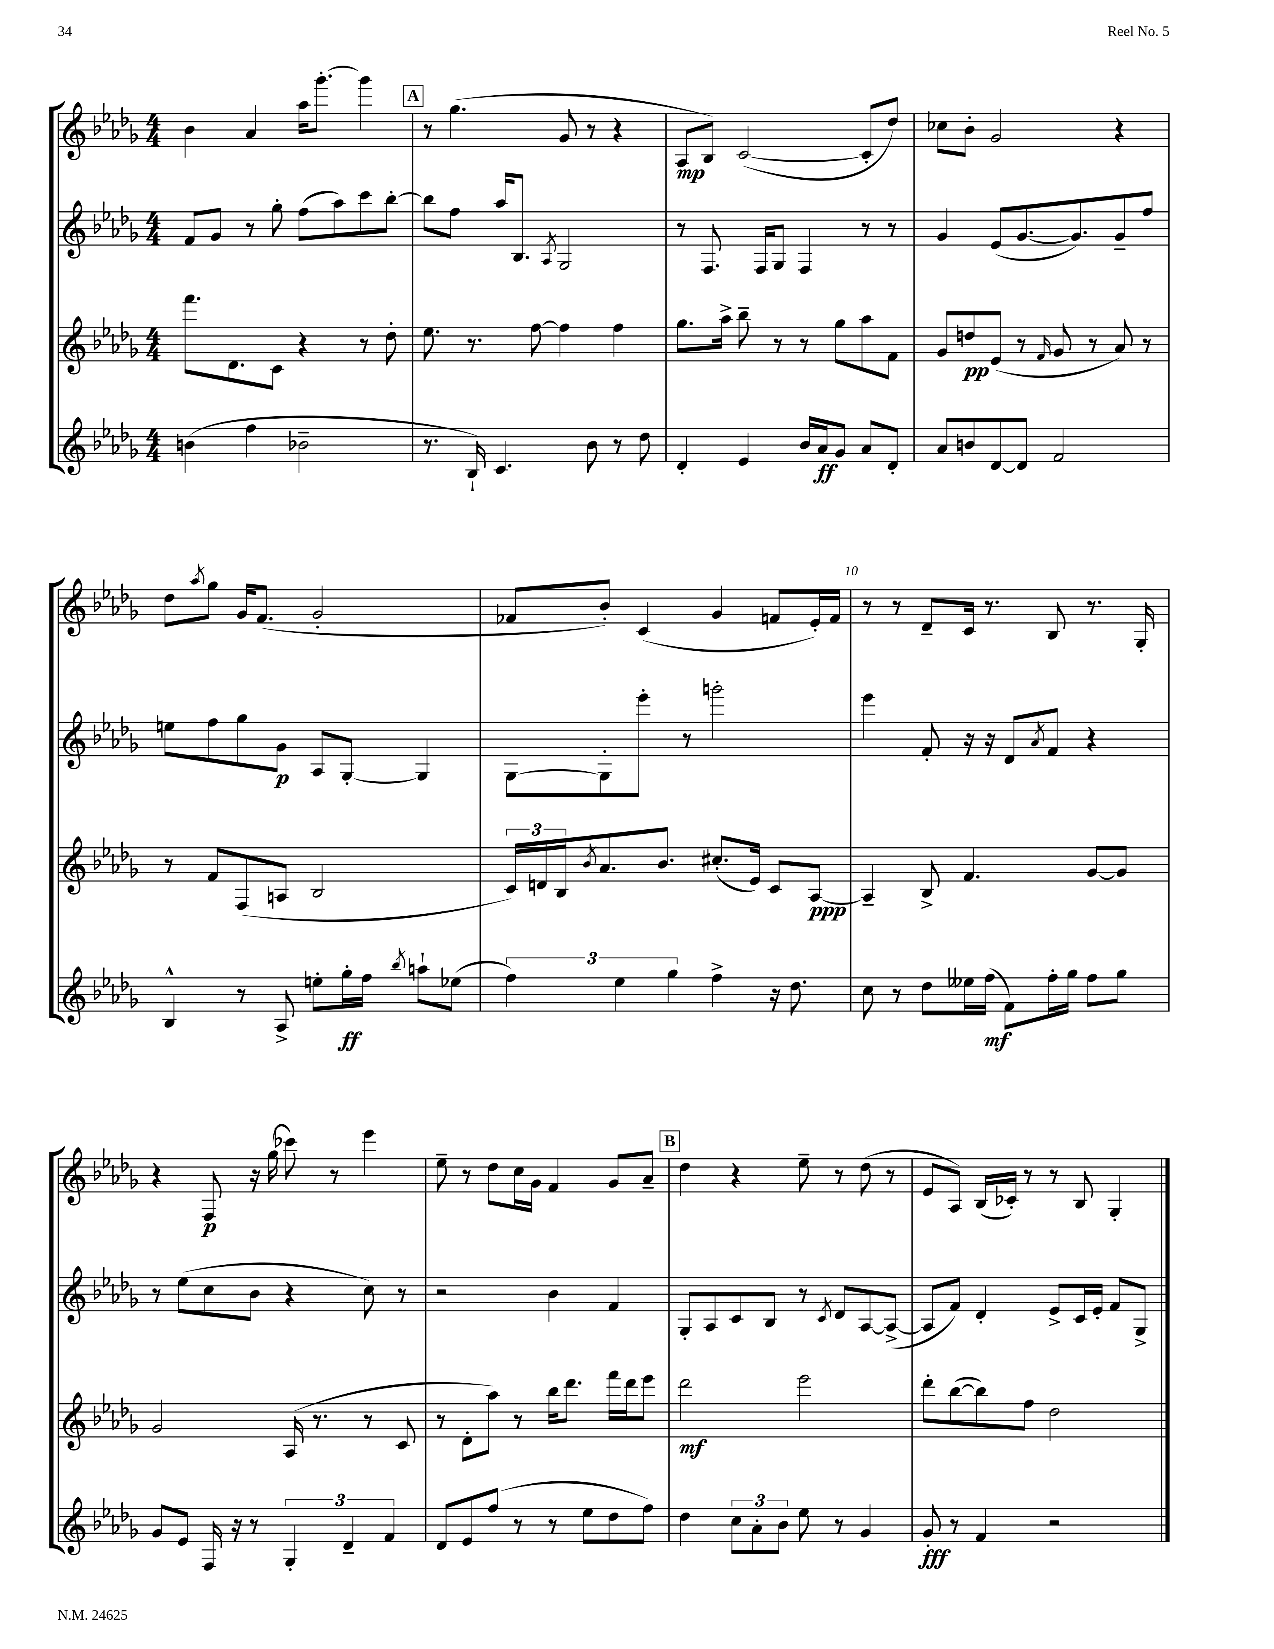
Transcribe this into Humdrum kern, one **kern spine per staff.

**kern	**dynam	**kern	**dynam	**kern	**dynam	**kern	**dynam
*part4	*part4	*part3	*part3	*part2	*part2	*part1	*part1
*staff4	*staff4	*staff3	*staff3	*staff2	*staff2	*staff1	*staff1
*clefG2	*	*clefG2	*	*clefG2	*	*clefG2	*
*k[b-e-a-d-g-]	*	*k[b-e-a-d-g-]	*	*k[b-e-a-d-g-]	*	*k[b-e-a-d-g-]	*
*M4/4	*	*M4/4	*	*M4/4	*	*M4/4	*
=4	=4	=4	=4	=4	=4	=4	=4
(4bn\	.	8.fff\L	.	8f/L	.	4b-\	.
.	.	.	.	8g-/J	.	.	.
.	.	8.d-\	.	.	.	.	.
4ff\	.	.	.	8r	.	4a-/	.
.	.	8c\J	.	8gg-'\	.	.	.
2b-X~\	.	4r	.	(8ff\L	.	16aa-\KL	.
.	.	.	.	.	.	[8.ggg-'\J	.
.	.	.	.	8aa-\)	.	.	.
.	.	8r	.	8ccc\	.	4ggg-\]	.
.	.	8dd-'\	.	[8bb-'\J	.	.	.
!!LO:REH:place=s1:t=A
=5	=5	=5	=5	=5	=5	=5	=5
8.r	.	8.ee-\	.	8bb-\L]	.	8r	.
.	.	.	.	8ff\J	.	(4.gg-\	.
16B-`/)	.	8.r	.	.	.	.	.
4.c/	.	.	.	16aa-/KL	.	.	.
.	.	.	.	8.B-/J	.	.	.
.	.	[8ff\	.	.	.	.	.
.	.	.	.	8qA-/	.	.	.
.	.	4ff\]	.	2G-/	.	8g-/	.
8b-\	.	.	.	.	.	8r	.
8r	.	4ff\	.	.	.	4r	.
8dd-\	.	.	.	.	.	.	.
=6	=6	=6	=6	=6	=6	=6	=6
4d-'/	.	8.gg-\L	.	8r	.	8A-/L	mp
.	.	.	.	8.F/	.	8B-/J)	.
.	.	16aa-^\Jk	.	.	.	.	.
4e-/	.	8bb-~\	.	.	.	([2c/	.
.	.	.	.	16F/KL	.	.	.
.	.	8r	.	8G-/J	.	.	.
16b-/LL	.	8r	.	4F/	.	.	.
16a-/J	ff	.	.	.	.	.	.
8g-/J	.	8gg-\L	.	.	.	.	.
8a-/L	.	8aa-\	.	8r	.	8c'/L]	.
8d-'/J	.	8f\J	.	8r	.	8dd-/J)	.
=7	=7	=7	=7	=7	=7	=7	=7
8a-/L	.	8g-/L	.	4g-/	.	8cc-X\L	.
8bn/	.	8ddn/	pp	.	.	8b-'\J	.
[8d-/	.	(8e-/J	.	(8e-/L	.	2g-/	.
8d-/J]	.	8r	.	[8.g-/	.	.	.
.	.	16qqf/	.	.	.	.	.
2f/	.	8g-/	.	.	.	.	.
.	.	.	.	8.g-/])	.	.	.
.	.	8r	.	.	.	.	.
.	.	8a-/)	.	8g-~/	.	4r	.
.	.	8r	.	8ff/J	.	.	.
!!LO:LB:g=z
=8	=8	=8	=8	=8	=8	=8	=8
4B-^^/	.	8r	.	8een\L	.	8dd-\L	.
.	.	.	.	.	.	8qaa-/	.
.	.	8f/L	.	8ff\	.	8gg-\J	.
8r	.	(8F/	.	8gg-\	.	16g-/KL	.
.	.	.	.	.	.	(8.f/J	.
8A-^/	.	8An/J	.	8g-\J	p	.	.
8een'\L	.	2B-/	.	8A-/L	.	2g-'/	.
16gg-'\L	ff	.	.	[8G-'/J	.	.	.
16ff\JJ	.	.	.	.	.	.	.
8qbb-/	.	.	.	.	.	.	.
8aan`\L	.	.	.	4G-/]	.	.	.
(8ee-X\J	.	.	.	.	.	.	.
=9	=9	=9	=9	=9	=9	=9	=9
6ff\)	.	24c/LL)	.	[8G-\L	.	8f-X/L	.
.	.	24dn/	.	.	.	.	.
.	.	24B-/J	.	.	.	.	.
.	.	8qb-/	.	.	.	.	.
.	.	8.a-/	.	8G-'\]	.	8b-'/J)	.
6ee-\	.	.	.	.	.	.	.
.	.	.	.	8eee-'\J	.	(4c/	.
.	.	8.b-/J	.	.	.	.	.
6gg-\	.	.	.	.	.	.	.
.	.	.	.	8r	.	.	.
4ff^\	.	(8.cc#X'/L	.	2gggn'\	.	4g-/	.
.	.	16e-/Jk)	.	.	.	.	.
16r	.	8c/L	.	.	.	8fn/L	.
8.dd-\	.	.	.	.	.	.	.
.	.	[8A-/J	ppp	.	.	16e-'/L)	.
.	.	.	.	.	.	16f/JJ	.
=10	=10	=10	=10	=10	=10	=10	=10
8cc\	.	4A-~/]	.	4eee-\	.	8r	.
8r	.	.	.	.	.	8r	.
8dd-\L	.	8B-^/	.	8f'/	.	8d-~/L	.
16ee--X\L	.	4.f/	.	16r	.	16c/Jk	.
(16ff\JJ	mf	.	.	16r	.	8.r	.
8f\L)	.	.	.	8d-/L	.	.	.
.	.	.	.	8qa-/	.	.	.
16ff'\L	.	.	.	8f/J	.	8B-/	.
16gg-\JJ	.	.	.	.	.	.	.
8ff\L	.	[8g-/L	.	4r	.	8.r	.
8gg-\J	.	8g-/J]	.	.	.	.	.
.	.	.	.	.	.	16G-'/	.
!!LO:LB:g=z
=11	=11	=11	=11	=11	=11	=11	=11
8g-/L	.	2g-/	.	8r	.	4r	.
8e-/J	.	.	.	(8ee-\L	.	.	.
16F/	.	.	.	8cc\	.	8F/	p
16r	.	.	.	.	.	.	.
8r	.	.	.	8b-\J	.	16r	.
.	.	.	.	.	.	(16gg-\	.
6G-'/	.	(16A-/	.	4r	.	8ccc-X\)	.
.	.	8.r	.	.	.	.	.
.	.	.	.	.	.	8r	.
6d-~/	.	.	.	.	.	.	.
.	.	8r	.	8cc\)	.	4eee-\	.
6f/	.	.	.	.	.	.	.
.	.	8c/	.	8r	.	.	.
=12	=12	=12	=12	=12	=12	=12	=12
8d-/L	.	8r	.	2r	.	8ee-~\	.
8e-/	.	8d-'\L	.	.	.	8r	.
(8ff/J	.	8aa-\J)	.	.	.	8dd-\L	.
8r	.	8r	.	.	.	16cc\L	.
.	.	.	.	.	.	16g-\JJ	.
8r	.	16bb-\KL	.	4b-\	.	4f/	.
.	.	8.ddd-\J	.	.	.	.	.
8ee-\L	.	.	.	.	.	.	.
8dd-\	.	16fff\LL	.	4f/	.	8g-/L	.
.	.	16ddd-\J	.	.	.	.	.
8ff\J)	.	8eee-\J	.	.	.	8a-~/J	.
!!LO:REH:place=s1:t=B
=13	=13	=13	=13	=13	=13	=13	=13
4dd-\	.	2ddd-\	mf	8G-'/L	.	4dd-\	.
.	.	.	.	8A-/	.	.	.
12cc\L	.	.	.	8c/	.	4r	.
12a-'\	.	.	.	.	.	.	.
.	.	.	.	8B-/J	.	.	.
12b-\J	.	.	.	.	.	.	.
8ee-\	.	2eee-\	.	8r	.	8ee-~\	.
.	.	.	.	8qc/	.	.	.
8r	.	.	.	8d-/L	.	8r	.
4g-/	.	.	.	[8A-/	.	(8dd-\	.
.	.	.	.	(8A-^/J_	.	8r	.
=14	=14	=14	=14	=14	=14	=14	=14
8g-'/	fff	8ddd-'\L	.	8A-/L]	.	8e-/L	.
8r	.	([8bb-\	.	8f/J)	.	8A-/J)	.
4f/	.	8bb-\])	.	4d-'/	.	(16B-/LL	.
.	.	.	.	.	.	16c-X'/JJ)	.
.	.	8ff\J	.	.	.	8r	.
2r	.	2dd-\	.	8e-^/L	.	8r	.
.	.	.	.	16c/L	.	8B-/	.
.	.	.	.	16e-'/JJ	.	.	.
.	.	.	.	8f/L	.	4G-'/	.
.	.	.	.	8G-^/J	.	.	.
==	==	==	==	==	==	==	==
*-	*-	*-	*-	*-	*-	*-	*-
